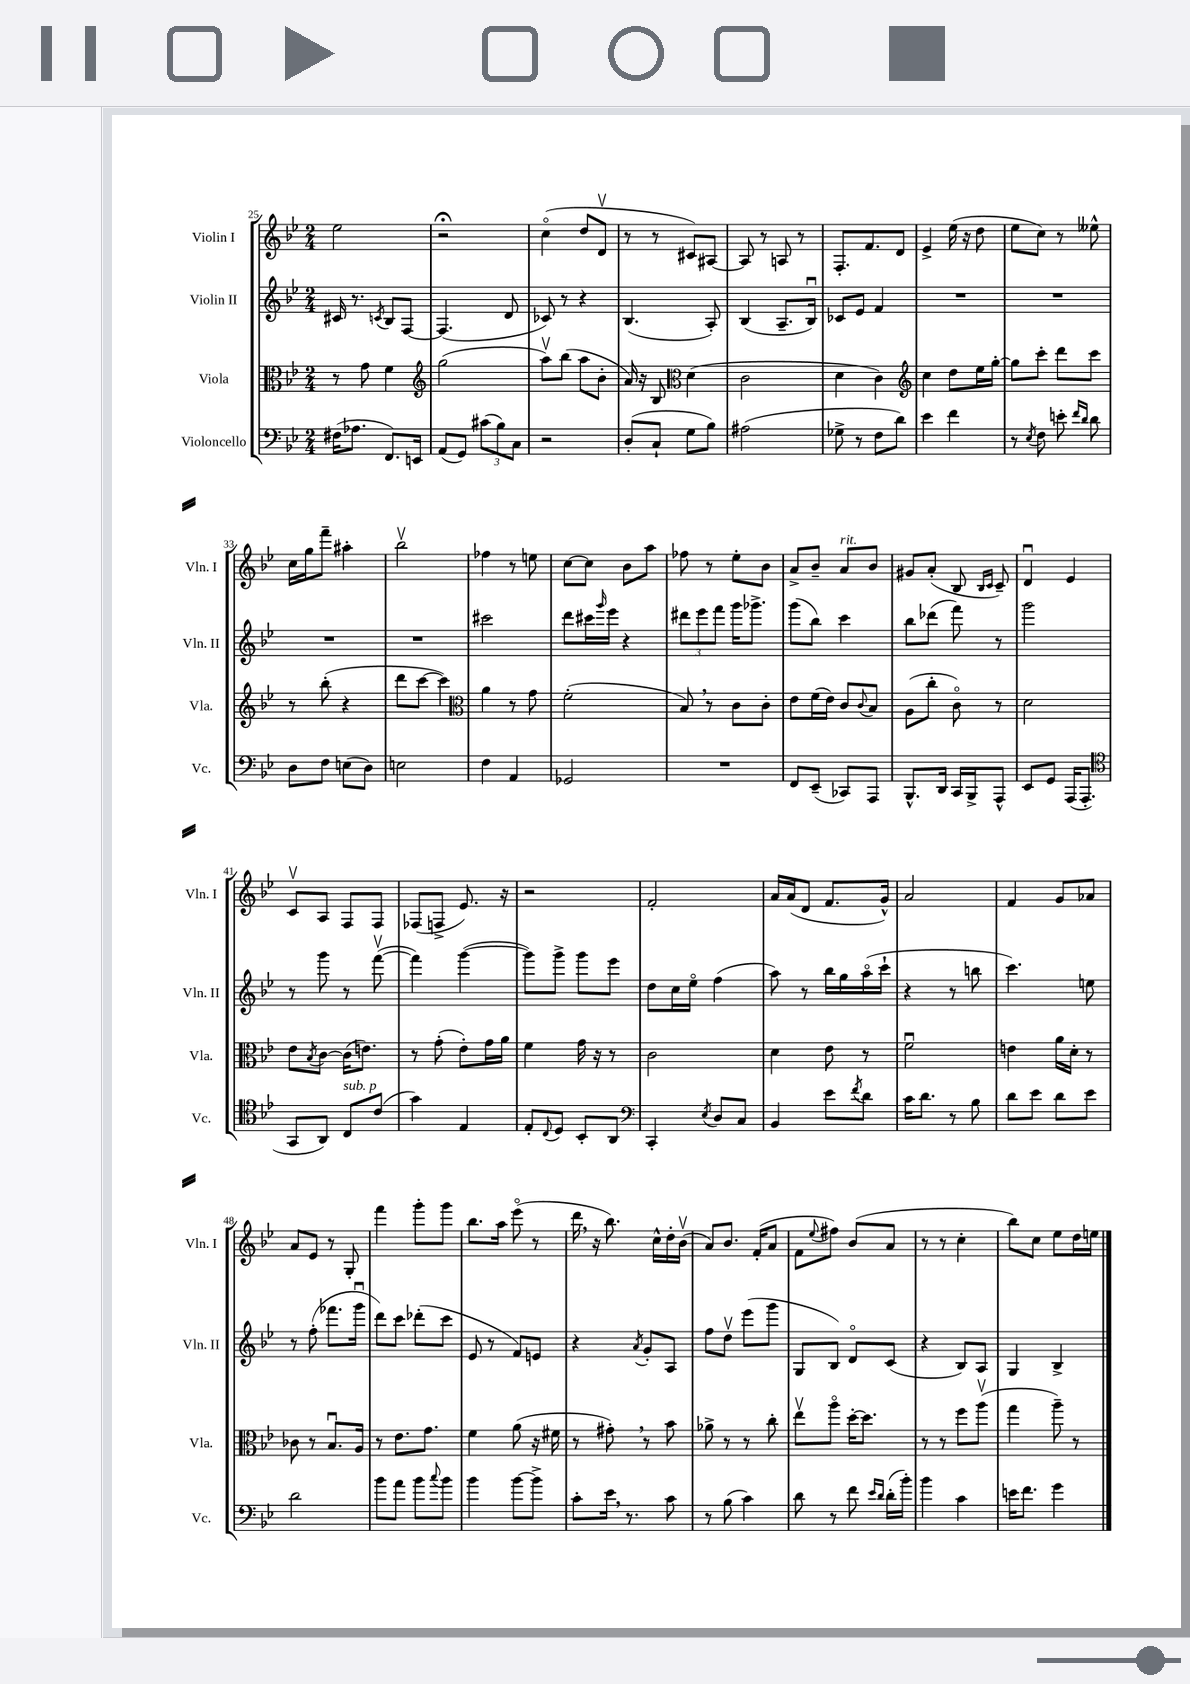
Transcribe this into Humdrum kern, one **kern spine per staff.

**kern	**kern	**kern	**kern
*staff4	*staff3	*staff2	*staff1
*clefF4	*clefC3	*clefG2	*clefG2
*k[b-e-]	*k[b-e-]	*k[b-e-]	*k[b-e-]
*M2/4	*M2/4	*M2/4	*M2/4
(16F#	8r	16c#	2ee-
8.A-	.	8.r	.
.	8g	.	.
.	.	8qc	.
8.FF)	4f	8B-	.
.	.	[8F	.
16EE	.	.	.
=	=	=	=
*	*clefG2	*	*
(8AA	(2gg	(4.F]	2r;
8GG)	.	.	.
(12c#	.	.	.
12B-)	.	.	.
.	.	8d	.
12C	.	.	.
=	=	=	=
2r	8aav)	8c-)	(4cco
.	(8bb-	8r	.
.	8aa	4r	8dd
.	8b-'	.	8dv
=	=	=	=
(8D'	16a)	(4.B-	8r
.	16r	.	.
8C`	8B-	.	8r
*	*clefC3	*	*
8G	(4d	.	8c#)
8B-)	.	8A')	[8A#
=	=	=	=
(2A#	2c	(4B-	8A#]
.	.	.	8r
.	.	8.A~	8A
.	.	.	8r
.	.	16B-u)	.
=	=	=	=
8G-^	4d	8c-	8.F'
8r	.	8e-	.
.	.	.	8.f
8F	4c)	4f	.
8d)	.	.	8d
=	=	=	=
*	*clefG2	*	*
4e-	4cc	2r	4e-^
4f	8dd	.	(16ee-
.	.	.	16r
.	16ee-	.	8dd
.	[16gg'	.	.
=	=	=	=
8r	8gg]	2r	8ee-
8qE-	.	.	.
8F	8ccc'	.	8cc)
8e'	8ddd	.	8r
16qqf	.	.	.
16qqd	.	.	.
8d	8ccc	.	8ee--^^
=	=	=	=
8D	8r	2r	16cc
.	.	.	16gg
8F	(8bb-'	.	8fff~
(8E	4r	.	4aa#'
8D)	.	.	.
=	=	=	=
2E	8ddd	2r	2bb-v
.	[8ccc	.	.
.	4ccc])	.	.
=	=	=	=
*	*clefC3	*	*
4F	4a	2ccc#	4ff-
4AA	8r	.	8r
.	8g	.	8ee
=	=	=	=
2GG-	(2f'	8ddd	[8cc
.	.	16ccc#	8cc]
.	.	16qqggg	.
.	.	16eee-	.
.	.	4r	8b-
.	.	.	8aa
=	=	=	=
2r	8B-)	12ddd#	8ff-
.	.	12eee-	.
.	8r	.	8r
.	.	12fff	.
.	8c	16ggg	8ee-'
.	.	8.ggg-^	.
.	8c'	.	8b-
=	=	=	=
8FF	8e-	(8ggg	8a^
(8EE-~	(16f	8bb-)	8b-~
.	16e-)	.	.
8CC-)	8c	4ccc	8a
.	8qqc	.	.
8AAA	8B-	.	8b-
=	=	=	=
8.BBB-^^	(8A	8bb-	8g#
.	8cc'	(8ddd-	(8a'
16DD	.	.	.
16CC	8co)	8fff)	8B-
16BBB-^	.	.	.
.	.	.	16qqB-
.	.	.	16qqc
8AAA^^	8r	8r	8c~)
=	=	=	=
8EE-	2d	2ggg	4du
8GG	.	.	.
(16AAA	.	.	4e-
8.AAA'	.	.	.
=	=	=	=
*clefC4	*	*	*
8GG	8e-	8r	8cv
.	8qB-	.	.
8AA)	[8c	8ggg	8A
8C	(16c]	8r	8F
.	8.e)	.	.
(8c	.	([8fffv	8F
=	=	=	=
4g)	8r	4fff])	(8F-
.	(8g'	.	8F^
4E-	8e-')	([4ggg	8.e-)
.	16g	.	.
.	16a	.	16r
=	=	=	=
8E-'	4f	8ggg])	2r
8qqC	.	.	.
8D	.	8ggg^	.
8BB-'	16g	8ggg	.
.	16r	.	.
8AA	8r	8eee-	.
=	=	=	=
*clefF4	*	*	*
4CC'	2c	8dd	2f'
.	.	16cc	.
.	.	16ee-o	.
8qE-	.	.	.
8D	.	(4ff	.
8C	.	.	.
=	=	=	=
4BB-	4d	8aa)	16a
.	.	.	(16a
.	.	8r	8d
8e-	8e-	16bb-	8.f
.	.	16gg	.
8qf	.	.	.
8d	8r	(16aao	.
.	.	16ccc`	16g^^)
=	=	=	=
16c	2fu	4r	2a
8.d	.	.	.
8r	.	8r	.
8B-	.	8bb	.
=	=	=	=
8d	4e	4.ccc)	4f
8e-	.	.	.
8d	16a	.	8g
.	16d'	.	.
8e-	8r	8ee	8a-
=	=	=	=
2d	8c-	8r	8a
.	8r	(8ff'	8e-
.	8.B-u	8.fff-	8r
.	.	.	8G'
.	16A	16gggu	.
=	=	=	=
8b-	8r	8ddd)	4fff
8a	8.e-	8ccc	.
8b-	.	(8ddd-'	8ggg'
.	8.g	.	.
8qqcc	.	.	.
8b-	.	8ccc	8ggg
=	=	=	=
4b-	4f	8e-	8.bb-
.	.	8r	.
.	.	.	16aa
[8b-	(8a	8f)	(8eee-o
8b-^]	16r	8e	8r
.	16f#	.	.
=	=	=	=
8c'	8r	4r	16ddd
.	.	.	16r
16e-	8g#')	.	8.bb-)
8.r	.	.	.
.	.	8qa	.
.	8r	8g'	.
.	.	.	16cc^^
8c	8b-	8A	16dd'
.	.	.	(16b-v
=	=	=	=
8r	8a-^	8ff	8a)
(8B-	8r	8ddv	8.b-
4c)	8r	(8eee-	.
.	.	.	(16f'
.	8cc'	8ggg	8a
=	=	=	=
8d	8ee-v	8G	8f
.	.	.	8qqee-
8r	8aao	8B-)	8ff#)
8f	[16dd'	8do	(8b-
.	8.dd]	.	.
16qqe-	.	.	.
16qqd	.	.	.
(16d'	.	(8c	8a
16b-')	.	.	.
=	=	=	=
4b-	8r	4r	8r
.	8r	.	8r
4c	8ff	8B-)	4cc'
.	(8aav	8A	.
=	=	=	=
16e	4gg	4G	8bb-)
8.f	.	.	.
.	.	.	8cc
4g	8aa~)	4B-^	8ee-
.	8r	.	16dd
.	.	.	16ee
==	==	==	==
*-	*-	*-	*-
